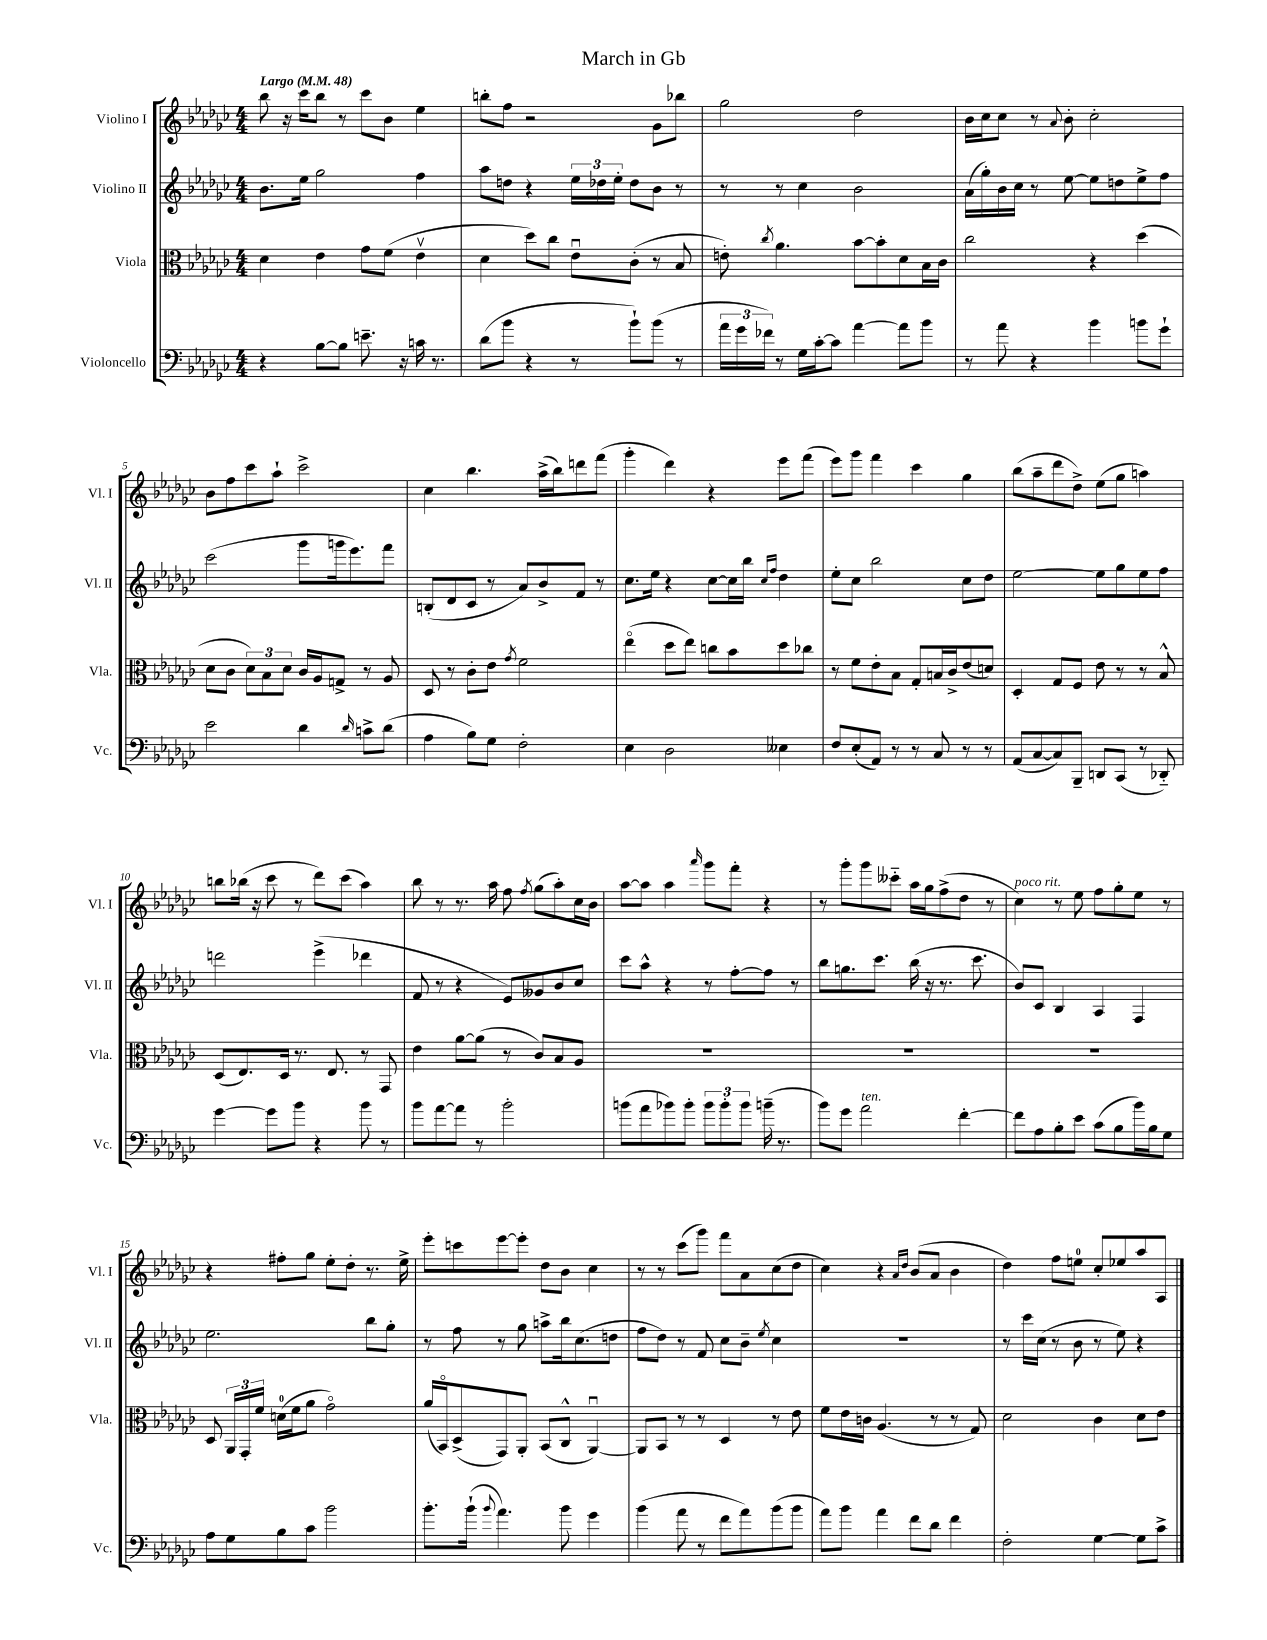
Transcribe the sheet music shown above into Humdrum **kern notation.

**kern	**kern	**kern	**kern
*staff4	*staff3	*staff2	*staff1
*clefF4	*clefC3	*clefG2	*clefG2
*k[b-e-a-d-g-c-]	*k[b-e-a-d-g-c-]	*k[b-e-a-d-g-c-]	*k[b-e-a-d-g-c-]
*M4/4	*M4/4	*M4/4	*M4/4
*MM48	*MM48	*MM48	*MM48
4r	4d-	8.b-	8bb-
.	.	.	16r
.	.	16ee-	16ccc-
[8B-	4e-	2gg-	8bb-
8B-]	.	.	8r
8.e~	8g-	.	8ccc-
.	(8f	.	8b-
16r	.	.	.
16c	4e-v	4ff	4ee-
8.r	.	.	.
=	=	=	=
(8d-	4d-	8aa-	8bb'
8b-	.	8dd	8ff
4r	8dd-)	4r	2r
.	8cc-	.	.
8r	8e-u	24ee-	.
.	.	24dd-	.
.	.	24ee-'	.
8b-`)	(8c-'	8dd-	.
(8b-	8r	8b-	8g-
8r	8B-	8r	8bb-
=	=	=	=
24a-	8e')	8r	2gg-
24g-	.	.	.
24f-)	.	.	.
.	8qcc-	.	.
8r	4.a-	8r	.
16G-	.	4cc-	.
[16c-'	.	.	.
8c-]	.	.	.
[4a-	[8b-	2b-	2dd-
.	8b-']	.	.
8a-]	8d-	.	.
8b-	16B-	.	.
.	16c-	.	.
=	=	=	=
8r	2cc-	(16a-	16b-
.	.	16gg-')	16cc-
8a-	.	16b-	8cc-
.	.	16cc-	.
4r	.	8r	8r
.	.	.	8qqa-
.	.	[8ee-	8b-'
4b-	4r	8ee-]	2cc-'
.	.	8dd	.
8b	(4dd-	8ee-^	.
8g-`	.	8ff	.
=	=	=	=
2e-	8d-	(2ccc-	8b-
.	8c-	.	8ff
.	12d-)	.	8ccc-
.	12B-	.	.
.	.	.	8aa-`
.	12d-	.	.
4d-	16c-	8ggg-	2ccc-^
.	16A-	.	.
.	8G^	16ggg	.
.	.	8.eee-)	.
16qqd-	.	.	.
8c^	8r	.	.
(8d-	8A-	8fff	.
=	=	=	=
4A-	8D-	(8B'	4cc-
.	8r	8d-	.
8B-)	8c-'	8c-	4.bb-
8G-	8e-	8r	.
.	8qg-	.	.
2F'	2f	8a-)	.
.	.	8b-^	(16aa-^
.	.	.	16bb-)
.	.	8f	8ddd
.	.	8r	(8fff
=	=	=	=
4E-	(4ee-o	8.cc-	4ggg-'
.	.	16ee-	.
2D-	8dd-	4r	4ddd-)
.	8ee-)	.	.
.	8cc	[8cc-	4r
.	8b-	16cc-]	.
.	.	16bb-	.
.	.	16qqcc-	.
.	.	16qqff	.
4E--	8dd-	4dd-	8eee-
.	8cc-	.	(8fff
=	=	=	=
8F	8r	8ee-'	8eee-)
(8E-'	8f	8cc-	8ggg-
8AA-)	8e-'	2bb-	4fff
8r	8B-	.	.
8r	8G-'	.	4ccc-
8C-	16B	.	.
.	16c-^	.	.
8r	(8e-	8cc-	4gg-
8r	8d)	8dd-	.
=	=	=	=
(8AA-	4D-'	[2ee-	(8bb-
[8C-	.	.	8aa-~
8C-])	8G-	.	8ddd-
8BBB-~	8F	.	8dd-^)
8DD	8e-	8ee-]	(8ee-
(8CC-	8r	8gg-	8gg-
8r	8r	8ee-	4aa)
8DD-'~)	8B-^^	8ff	.
=	=	=	=
[4g-	(8D-	2ddd	8bb
.	8.E-)	.	(16bb-
.	.	.	16r
8g-]	.	.	8ccc-
.	16D-	.	.
8b-	8.r	.	8r
4r	.	(4eee-^	8ddd-)
.	8.E-	.	.
.	.	.	(8ccc-
8b-	8r	4ddd-	4aa-)
8r	8GG-	.	.
=	=	=	=
8b-	4e-	8f	8bb-
[8a-	.	8r	8r
8a-]	[8a-	4r	8.r
8r	(8a-]	.	.
.	.	.	16aa-
2b-'	8r	8e-)	8ff
.	.	.	8qff
.	8c-)	8g--	(8gg-
.	8B-	8b-	8aa-')
.	8A-	8cc-	16cc-
.	.	.	16b-
=	=	=	=
(8b	1r	8ccc-	[8aa-
8a-	.	8aa-^^	8aa-]
8b-)	.	4r	4aa-
8b-'	.	.	.
.	.	.	16qqaaa-
12b-	.	8r	8ggg-
12b-'	.	.	.
.	.	[8ff'	8fff'
12b-	.	.	.
(16b~	.	8ff]	4r
8.r	.	.	.
.	.	8r	.
=	=	=	=
8b-)	1r	8bb-	8r
8g-	.	8.gg	8ggg-'
2a-	.	.	8ggg-
.	.	8.ccc-	.
.	.	.	8ccc--'~
.	.	(16bb-	16aa-
.	.	16r	16gg-
.	.	8.r	(8ff^
[4f'	.	.	8dd-
.	.	8.ccc-	.
.	.	.	8r
=	=	=	=
8f]	1r	8b-)	4cc-)
8A-	.	8c-	.
8B-'	.	4B-	8r
8e-	.	.	8ee-
(8c-	.	4A-	8ff
8B-	.	.	8gg-'
16b-)	.	4F	8ee-
16B-	.	.	.
8G-	.	.	8r
=	=	=	=
8A-	8D-	2.ee-	4r
8G-	24AA-	.	.
.	24GG-'	.	.
.	24f	.	.
8B-	(16d	.	8ff#'
.	16f	.	.
8c-	8a-	.	8gg-
2b-	2g-o)	.	8ee-'
.	.	.	8dd-'
.	.	8bb-	8.r
.	.	8gg-'	.
.	.	.	16ee-^
=	=	=	=
8.b-'	(16a-	8r	8eee-'
.	16BB-o)	.	.
.	(8D-^	8ff	8ccc
(16b-`	.	.	.
8qqb-	.	.	.
4.a-)	8GG-)	8r	[8eee-
.	8AA-'	8gg-	8eee-']
.	(8BB-	8aa^	8dd-
8b-	8C-^^	16bb-	8b-
.	.	(8.cc-	.
4g-	[4AA-u)	.	4cc-
.	.	8dd	.
=	=	=	=
(4b-	8AA-]	8ff	8r
.	8BB-	8dd-)	8r
8a-	8r	8r	(8ccc-
8r	8r	8f	8ggg-)
8f	4D-	8cc-	8fff
8a-)	.	8b-~	8a-
.	.	8qee-	.
(8b-	8r	4cc-	(8cc-
8b-	8e-	.	8dd-
=	=	=	=
8a-)	8f	1r	4cc-)
8b-	16e-	.	.
.	16c	.	.
4a-	(4.A-	.	4r
.	.	.	16qqa-
.	.	.	16qqdd-
8f	.	.	(8b-
8d-	8r	.	8a-
4f	8r	.	4b-
.	8G-)	.	.
=	=	=	=
2F'	2d-	8r	4dd-)
.	.	16ccc-	.
.	.	(16cc-	.
.	.	8r	8ff
.	.	8b-	8ee
[4G-	4c-	8r	8cc-'
.	.	8ee-)	8ee-
8G-]	8d-	4r	8aa-
8c-^	8e-	.	8A-
==	==	==	==
*-	*-	*-	*-
